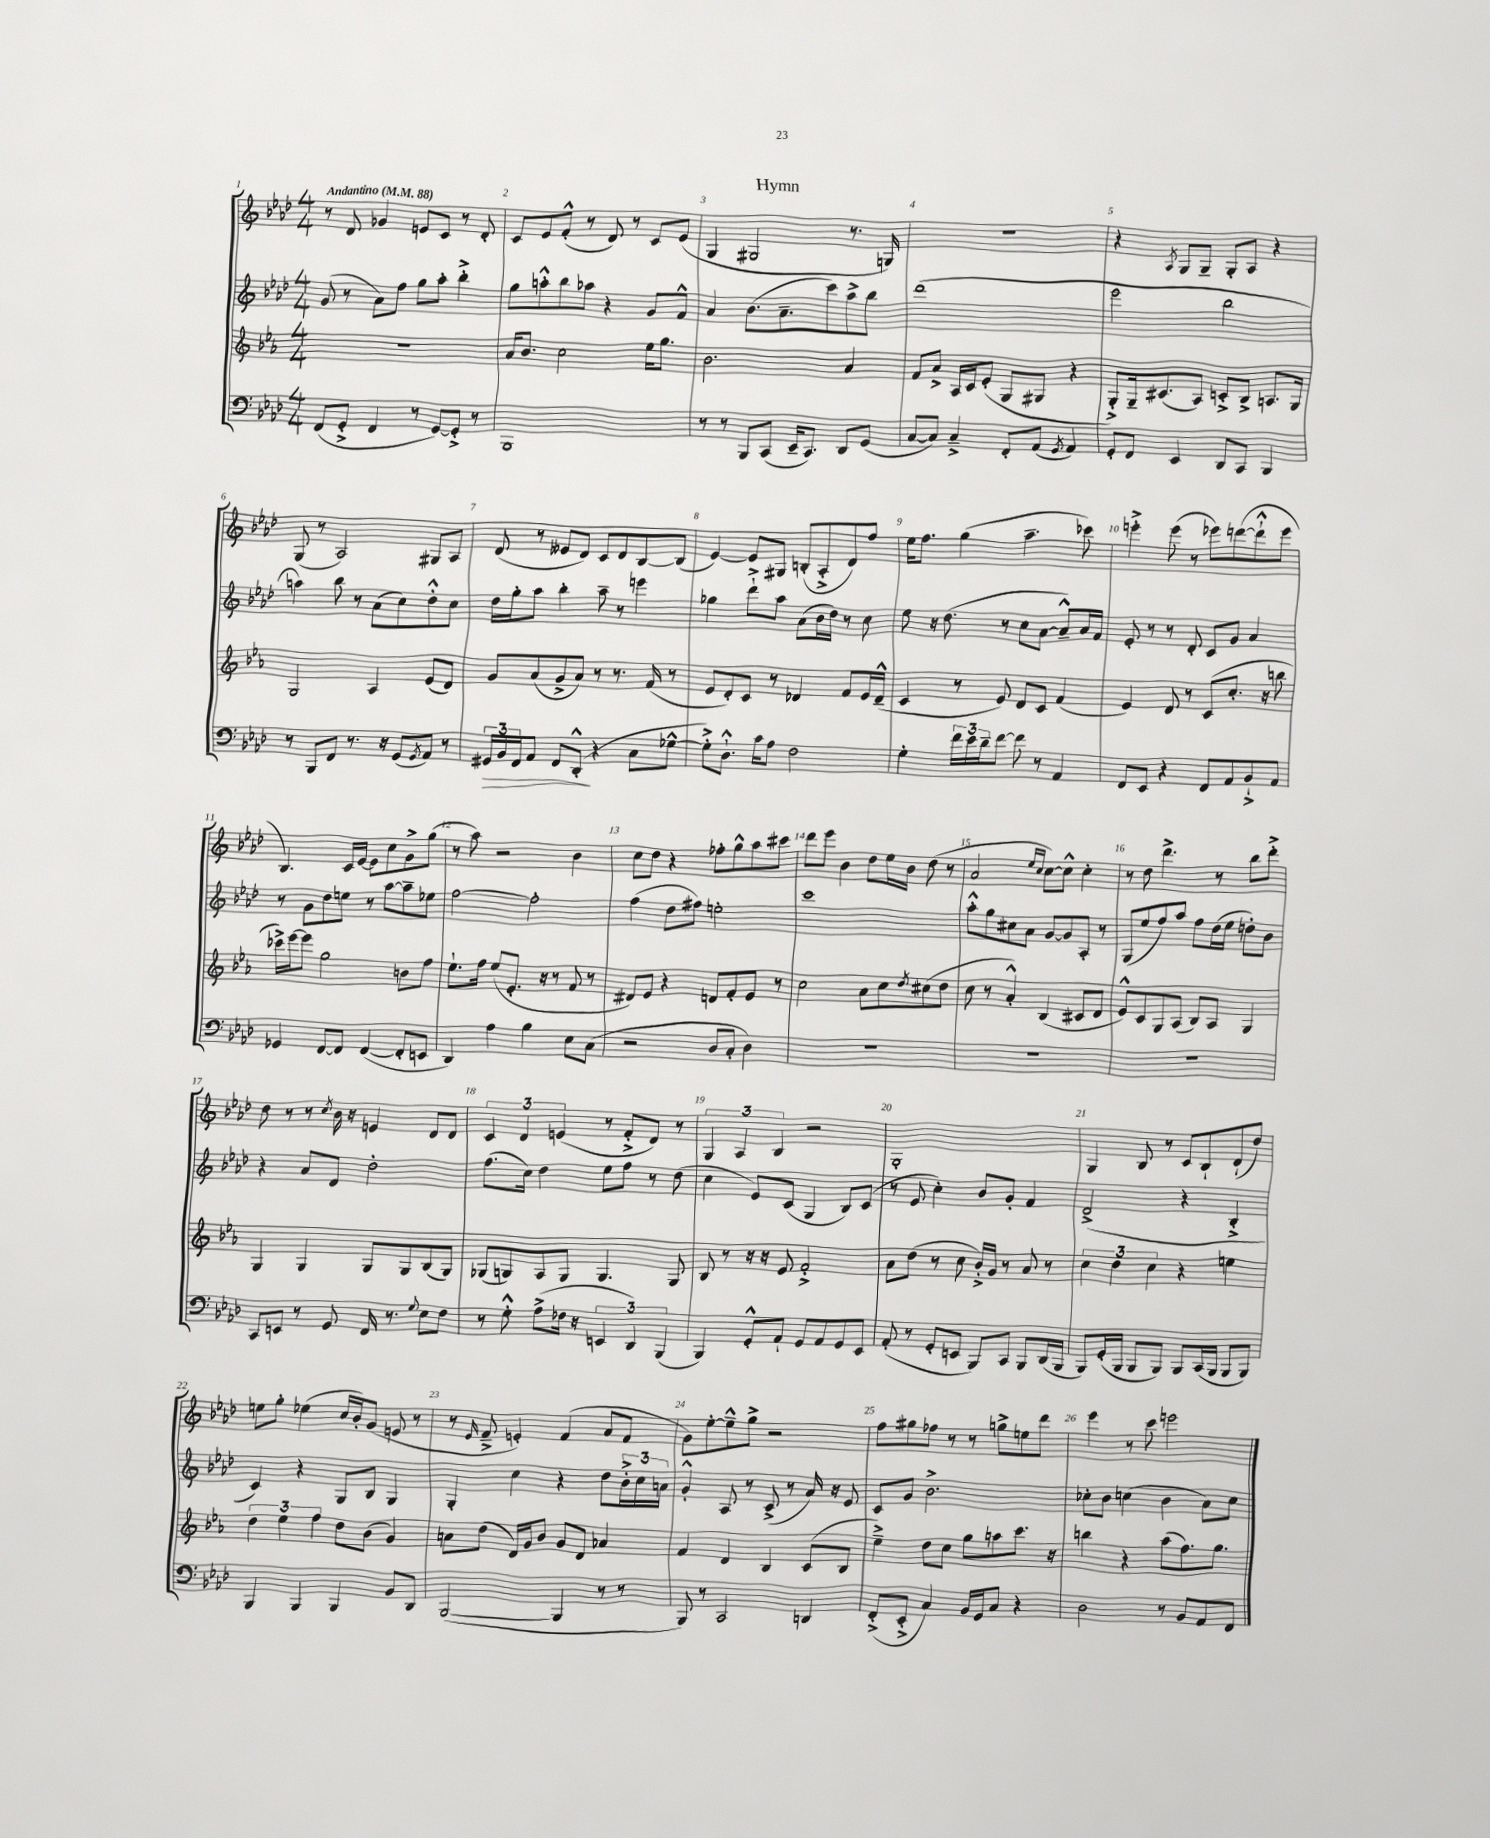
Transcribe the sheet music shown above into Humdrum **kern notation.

**kern	**kern	**kern	**kern
*staff4	*staff3	*staff2	*staff1
*clefF4	*clefG2	*clefG2	*clefG2
*k[b-e-a-d-]	*k[b-e-a-]	*k[b-e-a-d-]	*k[b-e-a-d-]
*M4/4	*M4/4	*M4/4	*M4/4
*MM88	*MM88	*MM88	*MM88
(8FF/L	1r	(8g/	8r
8GG'^/J	.	8r	8d-/
4FF/	.	8a-\L)	4g-/
.	.	8ff\J	.
8r	.	8gg\L	8e/L
[8GG/L)	.	8aa-'\J	8c/J
8GG'^/]J	.	4bb-'^\	8r
8r	.	.	8d-'/
=	=	=	=
1BBB-	16a-/LK	8gg\L	8c/L
.	8.b-/J	.	.
.	.	8aa'^^\	8e-/
.	2cc\	8bb-\	(8f'^^/J
.	.	8aa-\J	8r
.	.	4r	8d-/)
.	.	.	8r
.	16ee-\LK	8g/L	8c/L
.	8.gg\J	.	.
.	.	8f^^/J	(8e-/J
=	=	=	=
8r	2.b-\	4a-/	4G/
8r	.	.	.
8BBB-/L	.	(8.b-\L	2G#/
(8CC/J	.	.	.
.	.	8.a-~\	.
16EE-~/LK	.	.	.
8.CC/J)	.	.	.
.	.	8ccc\)	.
8DD-/L	4a-/	8aa-^\	8.r
(8GG/J	.	8bb-\J	.
.	.	.	16G/)
=	=	=	=
[8C/L	8f/L	(1ddd-	1r
8C/]J)	8a-^/J	.	.
4C~^/	16A-/LL	.	.
.	16c/J	.	.
.	(8e-'/J	.	.
8FF'/L	8G/L	.	.
(8AA-/J	8G#/J	.	.
8qGG/	.	.	.
4AA-/)	4r	.	.
=	=	=	=
8GG'/L	8G'^/L)	2eee-\	4r
8FF/J	16G~/k	.	.
.	(8.c#/	.	.
.	.	.	8qA-/
4EE-/	.	.	8G/L
.	8A-/J)	.	8G~/J
8DD-/L	8c'^/L	2bb-\	8G'/L
8CC/J	8B-^/J	.	8A-/J
4BBB-/	8.A/L	.	4r
.	16G/Jk	.	.
=	=	=	=
8r	2G/	4aa\)	(8G/
8BBB-/L	.	.	8r
8FF/J	.	8bb-\	2A-/)
8.r	.	8r	.
.	4A-/	(8a-\L	.
16r	.	.	.
(8GG/L	.	8cc\)	.
8qGG/	.	.	.
8AA-/J)	(8e-/L	8dd-'^^\	8G#/L
8r	8d/J)	8cc\J	8A-/J
=	=	=	=
24GG#/LL	8g/L	16dd-\LL	(8d-/
24BB-/	.	.	.
.	.	16gg'\J	.
24FF/J	.	.	.
8AA-/J	(8a-/	8aa-\J	8r
8FF/L	8g^/	4bb-'\	8e--/L
(8DD-'^^/J	8a-/J)	.	8d-/J)
4r	8r	8aa-~\	8c/L
.	8.r	8r	8d-/
8C\L	.	4eee\	[8B-/
.	(16f/	.	.
[8G-^^\J	8r	.	(8B-/]J
=	=	=	=
8G-'^\]L)	8e-/L	4gg-\	[4e-/)
8.D-`^^\J	8d'/)	.	.
.	8c/J	8ddd-`^\L	8e-/]L
16c\LK	.	.	.
8A-\J	8r	8aa-\J	8G#/J
2F\	4d-/	(8a-\L	(8B'/L
.	.	16b-\L	8A-'^/
.	.	16dd-\JJ)	.
.	8f/L	8r	8d-/)
.	16e-/L	8cc\	8ff/J
.	(16d-~^^/JJ	.	.
=	=	=	=
4G'\	4c/	8ee-\	16ee-\LK
.	.	.	8.ff\J
.	.	16r	.
.	.	(8.dd-\	.
24f\LL	8r	.	(4gg\
24e-\	.	.	.
24d-~\J	.	.	.
[8f\J	8e-/)	8r	.
8f\]	8d/L	8cc\L	4.aa-~\
8r	8c/J	[8a-\J	.
4AA-/	(4f/	8a-~^^/]L)	.
.	.	16a-/L	8ccc-\)
.	.	16f/JJ	.
=	=	=	=
8FF/L	4e-/)	8e-'/	4eee'^\
8EE-/J	.	8r	.
4r	8d/	8r	(8eee\
.	8r	8d-'/	8r
8FF/L	(8c/L	8c/L	8eee-\L)
8AA-/	8.cc'/J	8g/J	([8ddd\
8BB-`^/	.	4a-/	8ddd`^^\]
.	16r	.	.
8AA-/J	8bb\	.	8eee-\J
=	=	=	=
4GG-/	16ccc-^\LL)	8r	4.B-/)
.	[16eee-\J	.	.
.	8eee-\]J	8g\L	.
[8FF/L	2gg\	8dd-\	.
8FF/]J	.	8ee\J	16c/LL
.	.	.	[16e-/JJ
([4FF/	.	8r	8e-\]L
.	.	[8aa-\L	8cc\
8FF'/]L	8b\L	8aa-~\]	8g^\
8EE/J	8ff\J	8ee-\J	(8gg\J
=	=	=	=
4DD-/)	8.ee-`\L	[2ff\	8r
.	.	.	8aa-\)
.	16ff\Jk	.	.
4A-\	(8ee-/L	.	2r
.	8.e-'/J	.	.
4B-\	.	2ff'\]	.
.	16r	.	.
.	8r	.	.
8E-\L	8f/	.	4b-\
(8C\J	8r	.	.
=	=	=	=
2r	8d#/L)	(4ff\	8cc\L
.	8e-/J	.	8dd-\J
.	4r	8dd-\L	4r
.	.	8ff#\J)	.
8D-/L	8d/L	2ee'\	8ff-'\L
8C'/J	8f'/	.	8gg^^\
4D-\)	8e-/J	.	8aa-\
.	8r	.	8ccc#\J
=	=	=	=
1r	2cc\	1ccc	8ddd-\L
.	.	.	8eee-\J
.	.	.	4b-\
.	8a-\L	.	8dd-\L
.	8cc\	.	16ee-\L
.	.	.	16b-\JJ
.	8qdd/	.	.
.	(8cc#\	.	(8dd-\
.	8dd\J	.	8r
=	=	=	=
1r	8cc\	8aa-'^^\L	2a-/
.	8r	8gg\	.
.	4a-'^^/)	8cc#\	.
.	.	8a-\J	.
.	.	.	16qqee-/LL
.	.	.	16qqcc/JJ
.	(4B-/	[8g/L	[8cc\L)
.	.	8g/]	8cc^^\]J
.	8c#/L	8A-'/J	4cc'\
.	8d/J	8r	.
=	=	=	=
1r	8e-^^/L)	(8G/L	8r
.	8c/	8ee-/	8dd-\
.	8G/	8ff/)	4.ddd-^\
.	(8A-/J	8aa-/J	.
.	8B-/L)	8ff\L	.
.	8A-/J	(16dd-\L	8r
.	.	16ee-\JJ	.
.	4G/	8dd'\L)	8bb-\L
.	.	8b-\J	8ddd-'^\J
=	=	=	=
8CC/L	4G/	4r	8dd-\
8EE/J	.	.	8r
8r	4G/	8a-/L	8r
.	.	.	8qcc/
8GG/	.	8d-/J	16b-\
.	.	.	16r
16FF/	8G/L	2dd-'\	4e/
8.r	.	.	.
.	8G/	.	.
8qqG/	.	.	.
8E-\L	(8B-/	.	8d-/L
8F\J	8G/J)	.	8d-/J
=	=	=	=
8r	(8G-/L	(8.ff\L	6c/
8G'^^\	8G/)	.	.
.	.	.	6d-/
.	.	16cc\Jk)	.
(8A-^\L	8A-/	4dd-\	.
.	.	.	(6e/
16F-\Jk	8G/J	.	.
16r	.	.	.
6EE/	4.G/	8ee-\L	8r
.	.	8ff\J	8f'^/L
6DD-/)	.	.	.
.	.	8r	8d-/J)
(6BBB-/	.	.	.
.	8G/	(8dd-\	8r
=	=	=	=
4BBB-/)	8B-/	4cc\	6G/
.	8r	.	.
.	.	.	6A-/
8GG'^^/L	16r	8e-/L)	.
.	16r	.	.
.	.	.	6B-/
8AA-`/J	8e-/	(8c/J	.
8GG/L	2f'^/	4G/	2r
8AA-/	.	.	.
8GG/	.	8B-/L)	.
8EE-/J	.	(8c/J	.
=	=	=	=
(8AA-'/	8a-\L	8r	1G'
8r	(8dd\J	8e-/	.
8GG'/L	8r	4cc'\)	.
8EE/J	8cc\	.	.
8BBB-/L)	16b-'^/LL)	8b-/L	.
.	16g/JJ	.	.
8CC/J	8r	8g'/J	.
8BBB-/L	8a-/	4f/	.
(16DD-/L	8r	.	.
16BBB-/JJ	.	.	.
=	=	=	=
8BBB-/L)	6cc\	(2d-^/	4G/
(16GG'/L	.	.	.
.	6dd\	.	.
16BBB-/JJ	.	.	.
8BBB-/L	.	.	8B-/
.	6cc\	.	.
8BBB-/J)	.	.	8r
8BBB-/L	4r	4r	8c/L
(16CC/L	.	.	8B-`/
16BBB-/JJ	.	.	.
8BBB-/L	4ee\	4B-'^/	(8d-`/
8BBB-/J)	.	.	8dd-/J)
=	=	=	=
4BBB-/	6dd\	4c/)	8ee\L
.	.	.	8gg'\J
.	6ee-\	.	.
4BBB-/	.	4r	(4ee-\
.	6ff\	.	.
4BBB-/	8dd\L	8G/L	16cc/LL
.	.	.	16b-'/J)
.	(8b-\J	8B-/J	(8g/J
8BB-/L	4g/)	4G/	8e/
8DD-/J	.	.	8r
=	=	=	=
([2BBB-/	8a\L	4G'/	8r
.	.	.	16qqe-/
.	(8dd\J	.	8f~^/
.	16d/LL)	4cc\	4e'/)
.	16g/J	.	.
.	8b-/J	.	.
4BBB-/]	8g/L	4r	(4f/
.	8d/J	.	.
8r	4a-/	8dd-\L	8a-/L
8r	.	24b-'^\L	8f/J
.	.	24cc\	.
.	.	24a\JJ	.
=	=	=	=
8BBB-/)	4f/	4g'^^/	8g\L)
8r	.	.	[8ee-'\
2CC/	4d/	8A-/	8ee-~^^\]
.	.	8r	8gg^\J
.	4B-/	(8c^/	2r
.	.	8r	.
4DD/	(8c/L	16a-/)	.
.	.	16r	.
.	8B-/J	8e-/	.
=	=	=	=
(8FF'^/L	4ee-~^\)	8c/L	8ff\L
8EE-'^/J	.	8g/J	8gg#\
4C/)	8dd\L	2.b-^\	8ff-\J
.	8cc\J	.	8r
16BB-/LL	8gg\L	.	8r
16GG/J	.	.	.
8C/J	8aa\	.	8gg^\L
4r	8.ccc\J	.	8ee\
.	.	.	8ddd-\J
.	16r	.	.
=	=	=	=
2D-\	4bb\	8cc-'\L	4eee-\
.	.	8b-\J	.
.	4r	(4cc\	8r
.	.	.	8ccc\
8r	(8aa-\L	4b-\	2eee\
8BB-/L	8.ff\)	.	.
8AA-/	.	8a-\L)	.
.	8.gg\J	.	.
8FF/J	.	8cc\J	.
==	==	==	==
*-	*-	*-	*-
